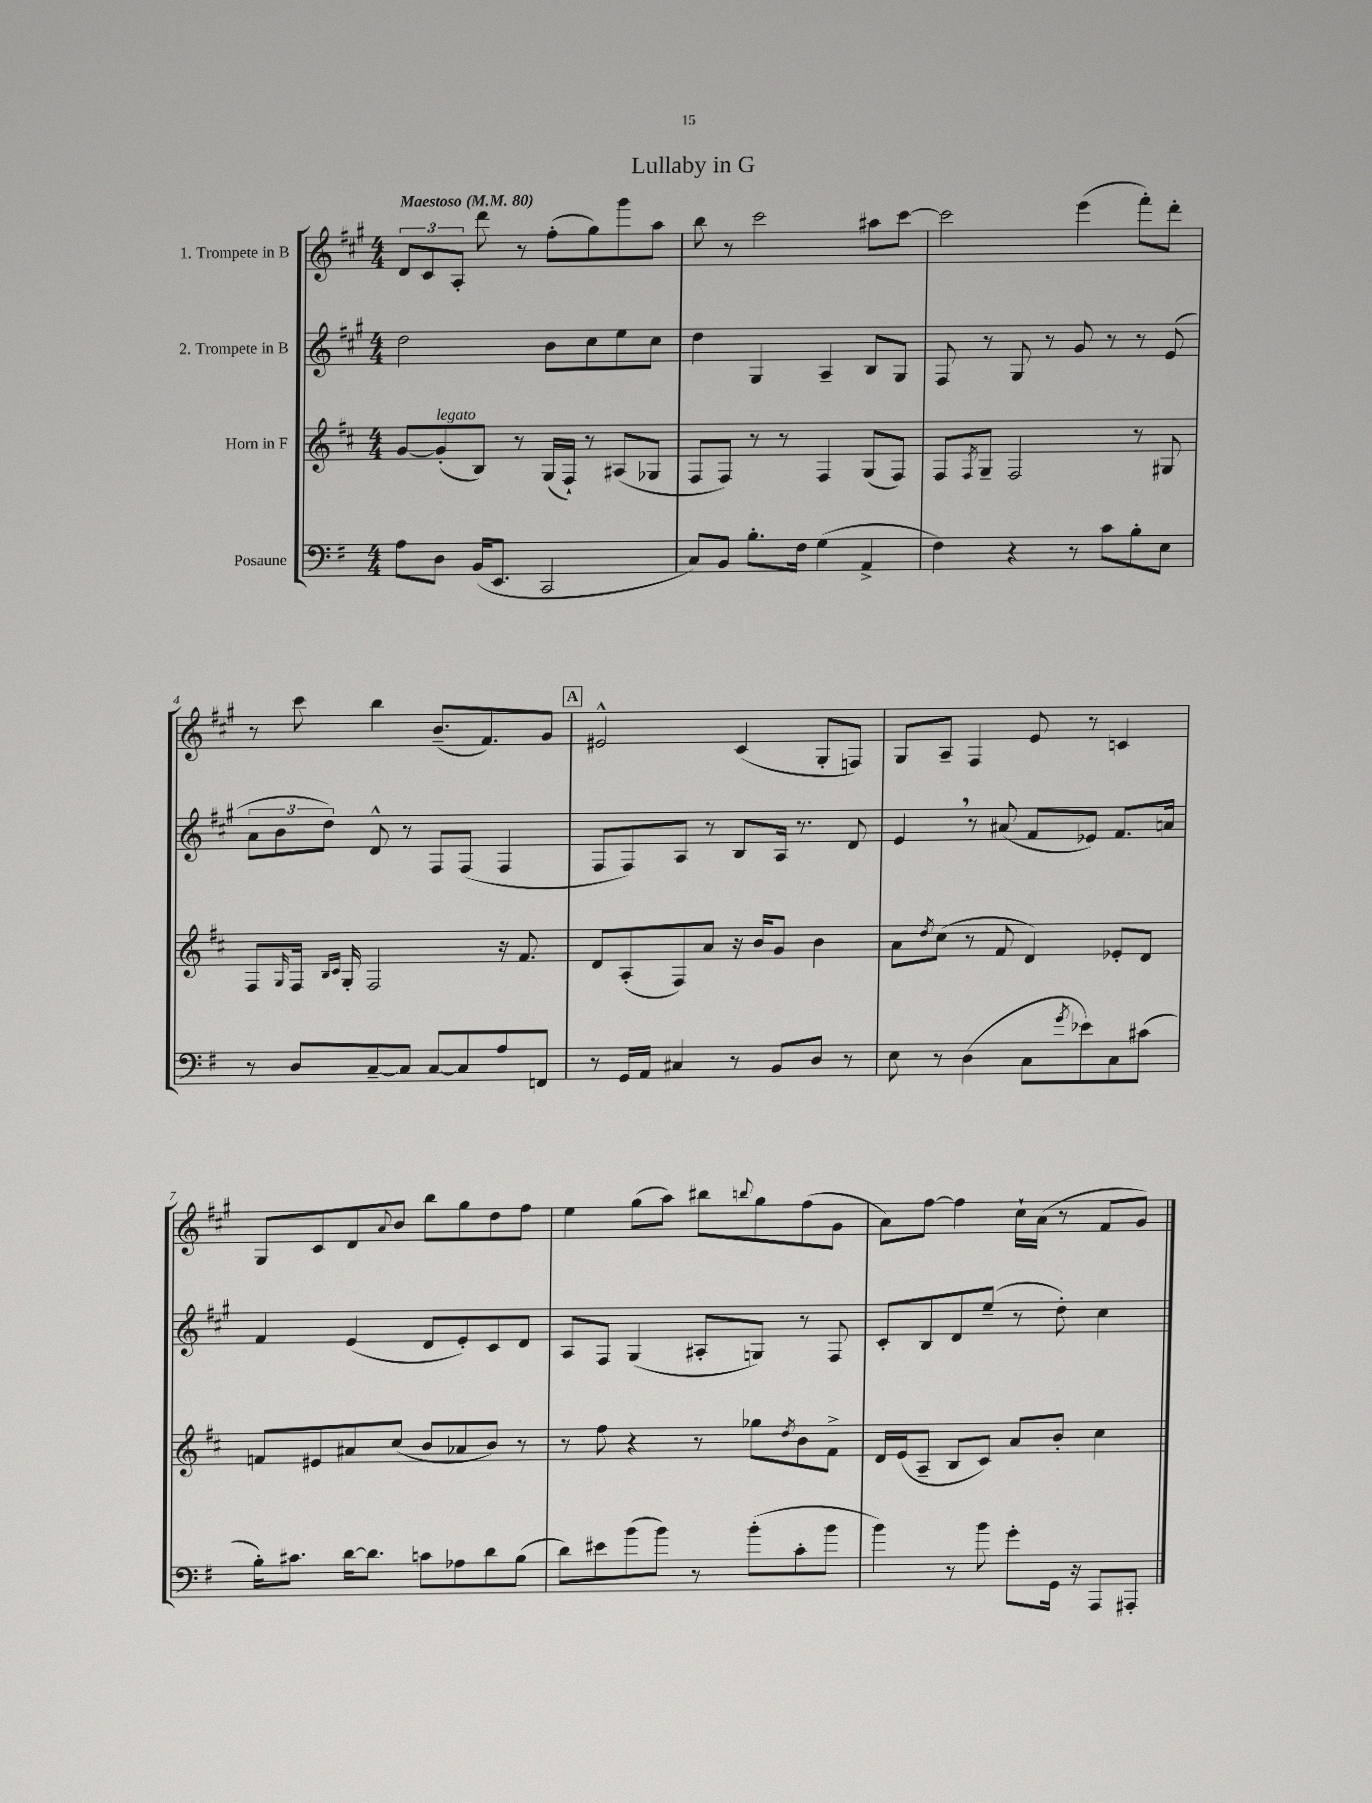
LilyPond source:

\header { title = "Lullaby in G" }
<<
\new StaffGroup <<
\new Staff = "s0" \with { instrumentName = "1. Trompete in B" } {
    \clef treble \key a \major \numericTimeSignature \time 4/4 \tempo "Maestoso" 4 = 80
    \tuplet 3/2 { d'8 cis'8 a8-. } d'''8 r8 fis''8-.( gis''8) gis'''8 a''8 |
    b''8 r8 cis'''2 ais''8 cis'''8~ |
    cis'''2 e'''4( fis'''8-.) d'''8-. |
    r8 cis'''8 b''4 b'8.--( fis'8.) gis'8 |
    \mark \markup { \box "A" } eis'2-^ cis'4( gis8-. f8) |
    gis8 a8-- fis4 e'8 r8 c'4 |
    gis8 cis'8 d'8 \appoggiatura { a'8 } b'8 b''8 gis''8 d''8 fis''8 |
    e''4 gis''8( a''8) bis''8 \appoggiatura { b''8 } gis''8 fis''8( gis'8 |
    a'8) fis''8~ fis''4 cis''16-! a'16( r8 fis'8 gis'8) \bar "|." |
}
\new Staff = "s1" \with { instrumentName = "2. Trompete in B" } {
    \clef treble \key a \major \numericTimeSignature \time 4/4
    d''2 b'8 cis''8 e''8 cis''8 |
    d''4 gis4 a4-- b8 gis8 |
    fis8 r8 gis8 r8 gis'8 r8 r8 e'8( |
    \tuplet 3/2 { a'8 b'8 d''8) } d'8-^ r8 fis8 fis8( fis4 |
    \mark \markup { \box "A" } fis8 fis8) a8 r8 b8 a16 r8. d'8 |
    e'4 \breathe r8 ais'8( fis'8 ees'8) fis'8. a'16 |
    fis'4 e'4( d'8 e'8-.) cis'8 d'8 |
    a8 fis8 gis4( ais8-. g8) r8 fis8 |
    cis'8-. b8 d'8 e''8--( r8 d''8-.) cis''4 \bar "|." |
}
\new Staff = "s2" \with { instrumentName = "Horn in F" } {
    \clef treble \key d \major \numericTimeSignature \time 4/4
    g'8~ g'8-.^\markup { \italic "legato" }( b8) r8 g16( fis16-!) r8 ais8( ges8 |
    fis8 fis8) r8 r8 fis4 g8( fis8) |
    fis8 \acciaccatura { fis8 } g8-- fis2 r8 gis8 |
    fis8 \grace { g16 } fis16 \grace { b16 cis'16 } g16-. fis2 r16 fis'8. |
    \mark \markup { \box "A" } d'8 a8-.( fis8) a'8 r16 b'16 g'8 b'4 |
    a'8 \acciaccatura { d''8 } cis''8( r8 fis'8 d'4) ees'8-. d'8 |
    f'8 eis'8 ais'8 cis''8( b'8 aes'8 b'8) r8 |
    r8 fis''8 r4 r8 ges''8 \acciaccatura { d''8 } b'8 fis'8-> |
    d'16 e'16( a8-- b8 cis'8) a'8 b'8-. cis''4 \bar "|." |
}
\new Staff = "s3" \with { instrumentName = "Posaune" } {
    \clef bass \key g \major \numericTimeSignature \time 4/4
    a8 d8 b,16( e,8. c,2 |
    c8) b,8 b8.-. fis16 g4( a,4-> |
    fis4) r4 r8 c'8 b8-. e8 |
    r8 d8 c8~-- c8 c8~ c8 a8 f,8 |
    \mark \markup { \box "A" } r8 g,16 a,16 cis4 r8 b,8 d8 r8 |
    e8 r8 d4( c8 \acciaccatura { g'8 } ees'8) c8 cis'8( |
    b16-.) cis'8. d'16~ d'8. c'8 aes8 d'8 b8( |
    d'8) eis'8 b'8( b'8) r8 b'8-.( c'8-. b'8 |
    b'4) r8 b'8 g'8-. g,16 r16 a,,8 ais,,8-. \bar "|." |
}
>>
>>
